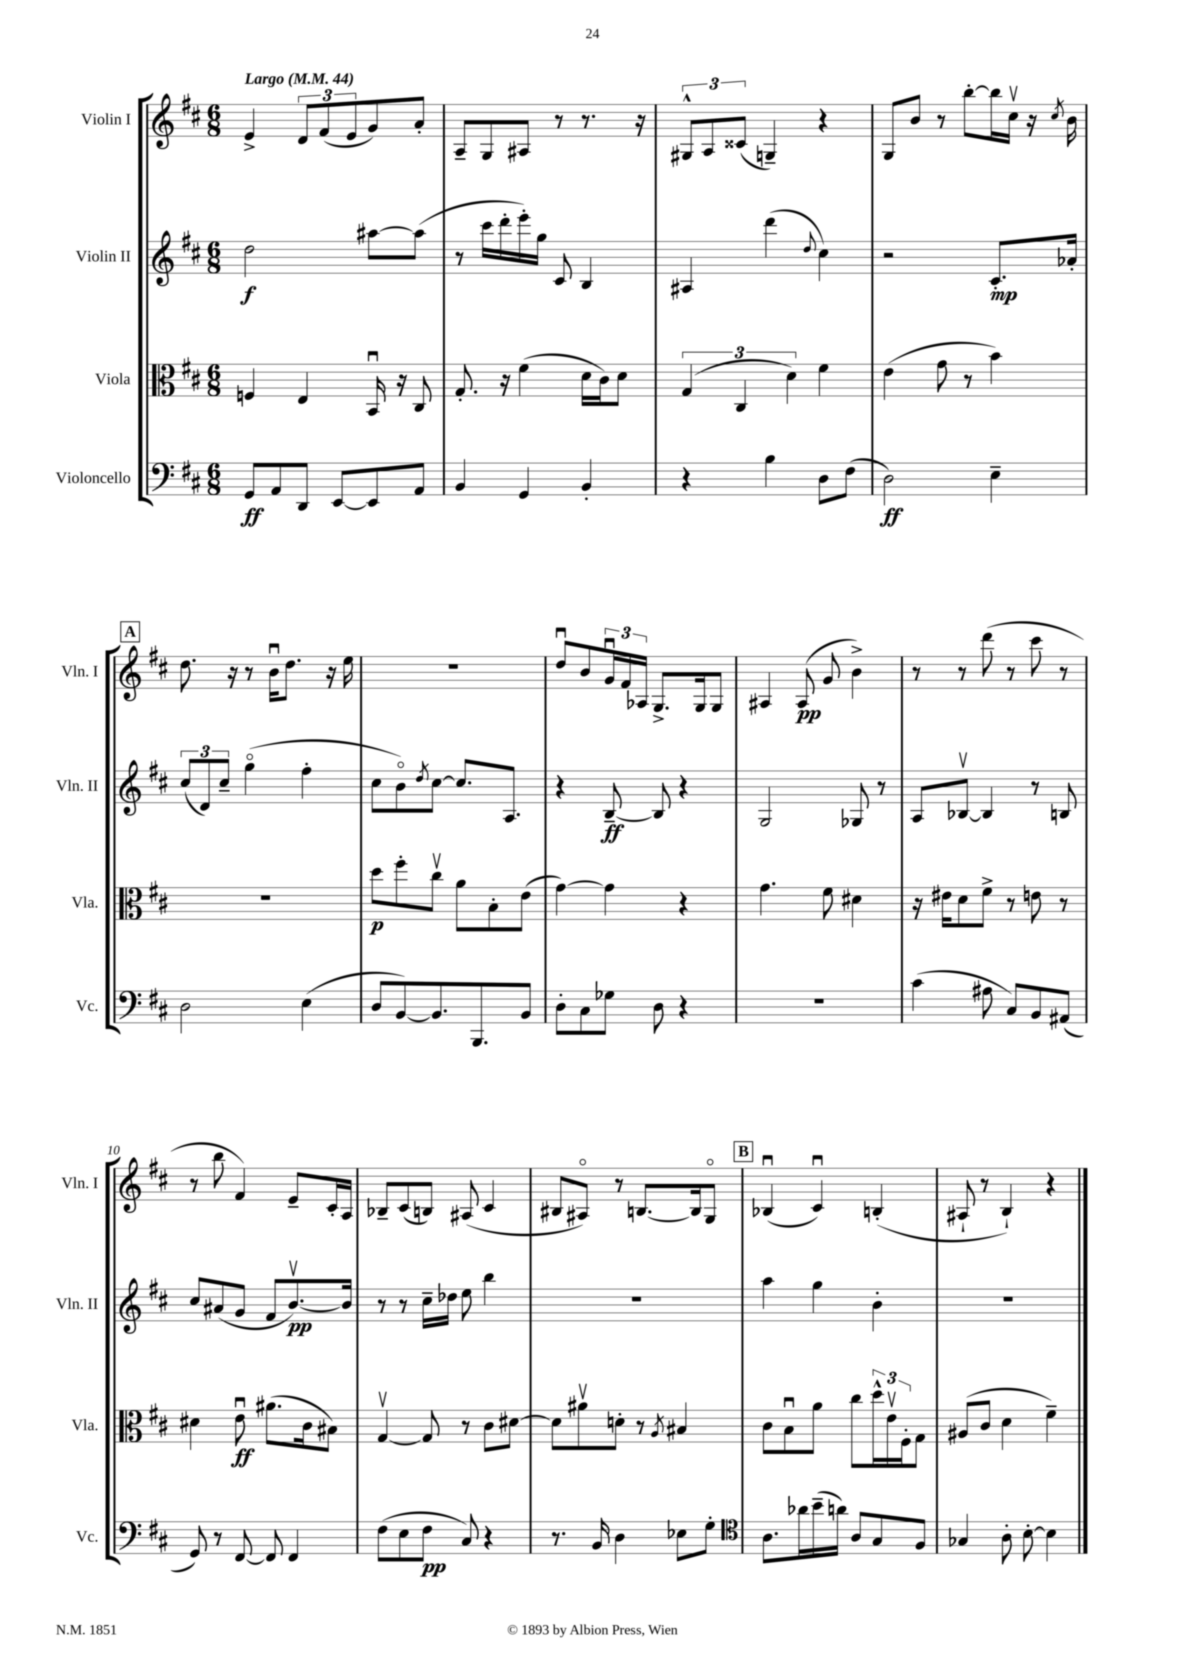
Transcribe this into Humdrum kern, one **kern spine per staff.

**kern	**dynam	**kern	**dynam	**kern	**dynam	**kern	**dynam
*part4	*part4	*part3	*part3	*part2	*part2	*part1	*part1
*staff4	*staff4	*staff3	*staff3	*staff2	*staff2	*staff1	*staff1
*I"Violoncello	*	*I"Viola	*	*I"Violin II	*	*I"Violin I	*
*I'Vc.	*	*I'Vla.	*	*I'Vln. II	*	*I'Vln. I	*
*clefF4	*	*clefC3	*	*clefG2	*	*clefG2	*
*k[f#c#]	*	*k[f#c#]	*	*k[f#c#]	*	*k[f#c#]	*
*M6/8	*	*M6/8	*	*M6/8	*	*M6/8	*
*MM44	*	*MM44	*	*MM44	*	*MM44	*
=1	=1	=1	=1	=1	=1	=1	=1
!	!	!	!	!	!	!LO:TX:a:B:t=Largo	!
8GG/L	ff	4Fn/	.	2dd\	f	4e^/	.
8AA/	.	.	.	.	.	.	.
8DD/J	.	4E/	.	.	.	12d/L	.
.	.	.	.	.	.	(12f#/	.
[8EE/L	.	.	.	.	.	.	.
.	.	.	.	.	.	12e/	.
8EE/]	.	16BBu/	.	[8aa#X\L	.	8g/)	.
.	.	16r	.	.	.	.	.
8AA/J	.	8C#/	.	(8aa#\J]	.	8a'/J	.
=2	=2	=2	=2	=2	=2	=2	=2
4BB/	.	8.G'/	.	8r	.	8A~/L	.
.	.	.	.	16ccc#\LL	.	8G/	.
.	.	16r	.	16ddd'\	.	.	.
4GG/	.	(4f#\	.	16eee'\)	.	8A#X/J	.
.	.	.	.	16gg\JJ	.	.	.
.	.	.	.	8c#/	.	8r	.
4BB'/	.	16d\LL	.	4B/	.	8.r	.
.	.	16c#\J)	.	.	.	.	.
.	.	8d\J	.	.	.	.	.
.	.	.	.	.	.	16r	.
=3	=3	=3	=3	=3	=3	=3	=3
4r	.	(6G/	.	4A#X/	.	12G#X^^/L	.
.	.	.	.	.	.	12A/	.
.	.	6C#/	.	.	.	(12c##X/J	.
4B\	.	.	.	(4ddd\	.	4Gn~/)	.
.	.	6d\)	.	.	.	.	.
.	.	.	.	8qqdd/	.	.	.
8D\L	.	4f#\	.	4cc#\)	.	4r	.
(8F#\J	.	.	.	.	.	.	.
=4	=4	=4	=4	=4	=4	=4	=4
2D\)	ff	(4e\	.	2r	.	8G/L	.
.	.	.	.	.	.	8b/J	.
.	.	8g\	.	.	.	8r	.
.	.	8r	.	.	.	[8bb'\L	.
4E~\	.	4b\)	.	8.c#'/L	mp	16bb\L]	.
.	.	.	.	.	.	16cc#v\JJ	.
.	.	.	.	.	.	16r	.
.	.	.	.	.	.	8qcc#/	.
.	.	.	.	16a-X'/Jk	.	16b\	.
!!LO:LB:g=z
!!LO:REH:place=s1:t=A
=5	=5	=5	=5	=5	=5	=5	=5
2D\	.	2.r	.	(12cc#/L	.	8.dd\	.
.	.	.	.	12d/)	.	.	.
.	.	.	.	12cc#~/J	.	.	.
.	.	.	.	.	.	16r	.
.	.	.	.	(4gg\	.	8r	.
.	.	.	.	.	.	16bu\KL	.
.	.	.	.	.	.	8.dd\J	.
(4E\	.	.	.	4ff#'\	.	.	.
.	.	.	.	.	.	16r	.
.	.	.	.	.	.	16ee\	.
=6	=6	=6	=6	=6	=6	=6	=6
8D/L	.	8dd\L	p	8cc#\L	.	2.r	.
[8BB/)	.	8ff#'\	.	8b\)	.	.	.
.	.	.	.	8qdd/	.	.	.
8.BB/]	.	8cc#v\J	.	[8cc#\J	.	.	.
.	.	8a\L	.	8.cc#/L]	.	.	.
8.BBB/	.	.	.	.	.	.	.
.	.	8B'\	.	.	.	.	.
.	.	.	.	8.A/J	.	.	.
8BB/J	.	(8e\J	.	.	.	.	.
=7	=7	=7	=7	=7	=7	=7	=7
8D'\L	.	[4g\)	.	4r	.	8ddu/L	.
8C#\	.	.	.	.	.	8b/	.
8G-X\J	.	4g\]	.	[8B~/	ff	24gu/L	.
.	.	.	.	.	.	24f#/	.
.	.	.	.	.	.	24A-X/JJ	.
8D\	.	.	.	8B/]	.	8.G^/L	.
4r	.	4r	.	4r	.	.	.
.	.	.	.	.	.	16G/k	.
.	.	.	.	.	.	8G/J	.
=8	=8	=8	=8	=8	=8	=8	=8
2.r	.	4.g\	.	2G/	.	4A#X/	.
.	.	.	.	.	.	(8A#/	pp
.	.	8f#\	.	.	.	8g/	.
.	.	4d#X\	.	8G-X/	.	4b^\)	.
.	.	.	.	8r	.	.	.
=9	=9	=9	=9	=9	=9	=9	=9
(4c#\	.	16r	.	8A/L	.	8r	.
.	.	16e#X\KL	.	.	.	.	.
.	.	8d\	.	[8B-Xv/J	.	8r	.
8A#X\	.	8f#^\J	.	4B-/]	.	(8ddd\	.
8C#/L)	.	8r	.	.	.	8r	.
8BB/	.	8en\	.	8r	.	8ccc#\	.
(8AA#X/J	.	8r	.	8Bn/	.	8r	.
!!LO:LB:g=z
=10	=10	=10	=10	=10	=10	=10	=10
8GG/)	.	4d#X\	.	8cc#/L	.	8r	.
8r	.	.	.	(8a#X/	.	8bb\	.
[8FF#/	.	8eu\	ff	8g/J	.	4f#/)	.
8FF#/]	.	(8.a#X\L	.	8f#/L	.	.	.
4FF#/	.	.	.	[8.bv/)	pp	8e~/L	.
.	.	16c#\k	.	.	.	.	.
.	.	8B#X\J)	.	.	.	16c#'/L	.
.	.	.	.	16b/Jk]	.	16A/JJ	.
=11	=11	=11	=11	=11	=11	=11	=11
(8F#\L	.	[4Gv/	.	8r	.	8B-X~/L	.
8E\	.	.	.	8r	.	(8c#/	.
8F#\J	pp	8G/]	.	16cc#~\LL	.	8Bn/J)	.
.	.	.	.	16dd-X\JJ	.	.	.
8C#/)	.	8r	.	8ee\	.	(8A#X/	.
4r	.	8c#\L	.	4bb\	.	4c#/	.
.	.	[8d#X\J	.	.	.	.	.
=12	=12	=12	=12	=12	=12	=12	=12
8.r	.	8d#\L]	.	2.r	.	8B#X/L	.
.	.	8a#Xv\	.	.	.	8A#X/J)	.
16BB/	.	.	.	.	.	.	.
4D\	.	8dn'\J	.	.	.	8r	.
.	.	8r	.	.	.	[8.Bn/L	.
.	.	8qA/	.	.	.	.	.
8E-X\L	.	4B#X/	.	.	.	.	.
.	.	.	.	.	.	16B/k]	.
8G'\J	.	.	.	.	.	8G/J	.
!!LO:REH:place=s1:t=B
=13	=13	=13	=13	=13	=13	=13	=13
*clefC4	*	*	*	*	*	*	*
8.A\L	.	8c#\L	.	4aa\	.	(4B-Xu/	.
.	.	8Bu\	.	.	.	.	.
16a-X\L	.	.	.	.	.	.	.
(16b~\	.	8a\J	.	4gg\	.	4c#u/)	.
16an\JJ)	.	.	.	.	.	.	.
8A/L	.	8cc#\L	.	.	.	.	.
8G/	.	24dd^^\L	.	4b'\	.	(4Bn'/	.
.	.	24ev\	.	.	.	.	.
.	.	24F#'\J	.	.	.	.	.
8F#/J	.	8G\J	.	.	.	.	.
=14	=14	=14	=14	=14	=14	=14	=14
4G-X/	.	(8A#X/L	.	2.r	.	8A#X`/	.
.	.	8c#/J	.	.	.	8r	.
8A'\	.	4d\	.	.	.	4B`/)	.
[8B'\	.	.	.	.	.	.	.
4B\]	.	4f#~\)	.	.	.	4r	.
==	==	==	==	==	==	==	==
*-	*-	*-	*-	*-	*-	*-	*-
